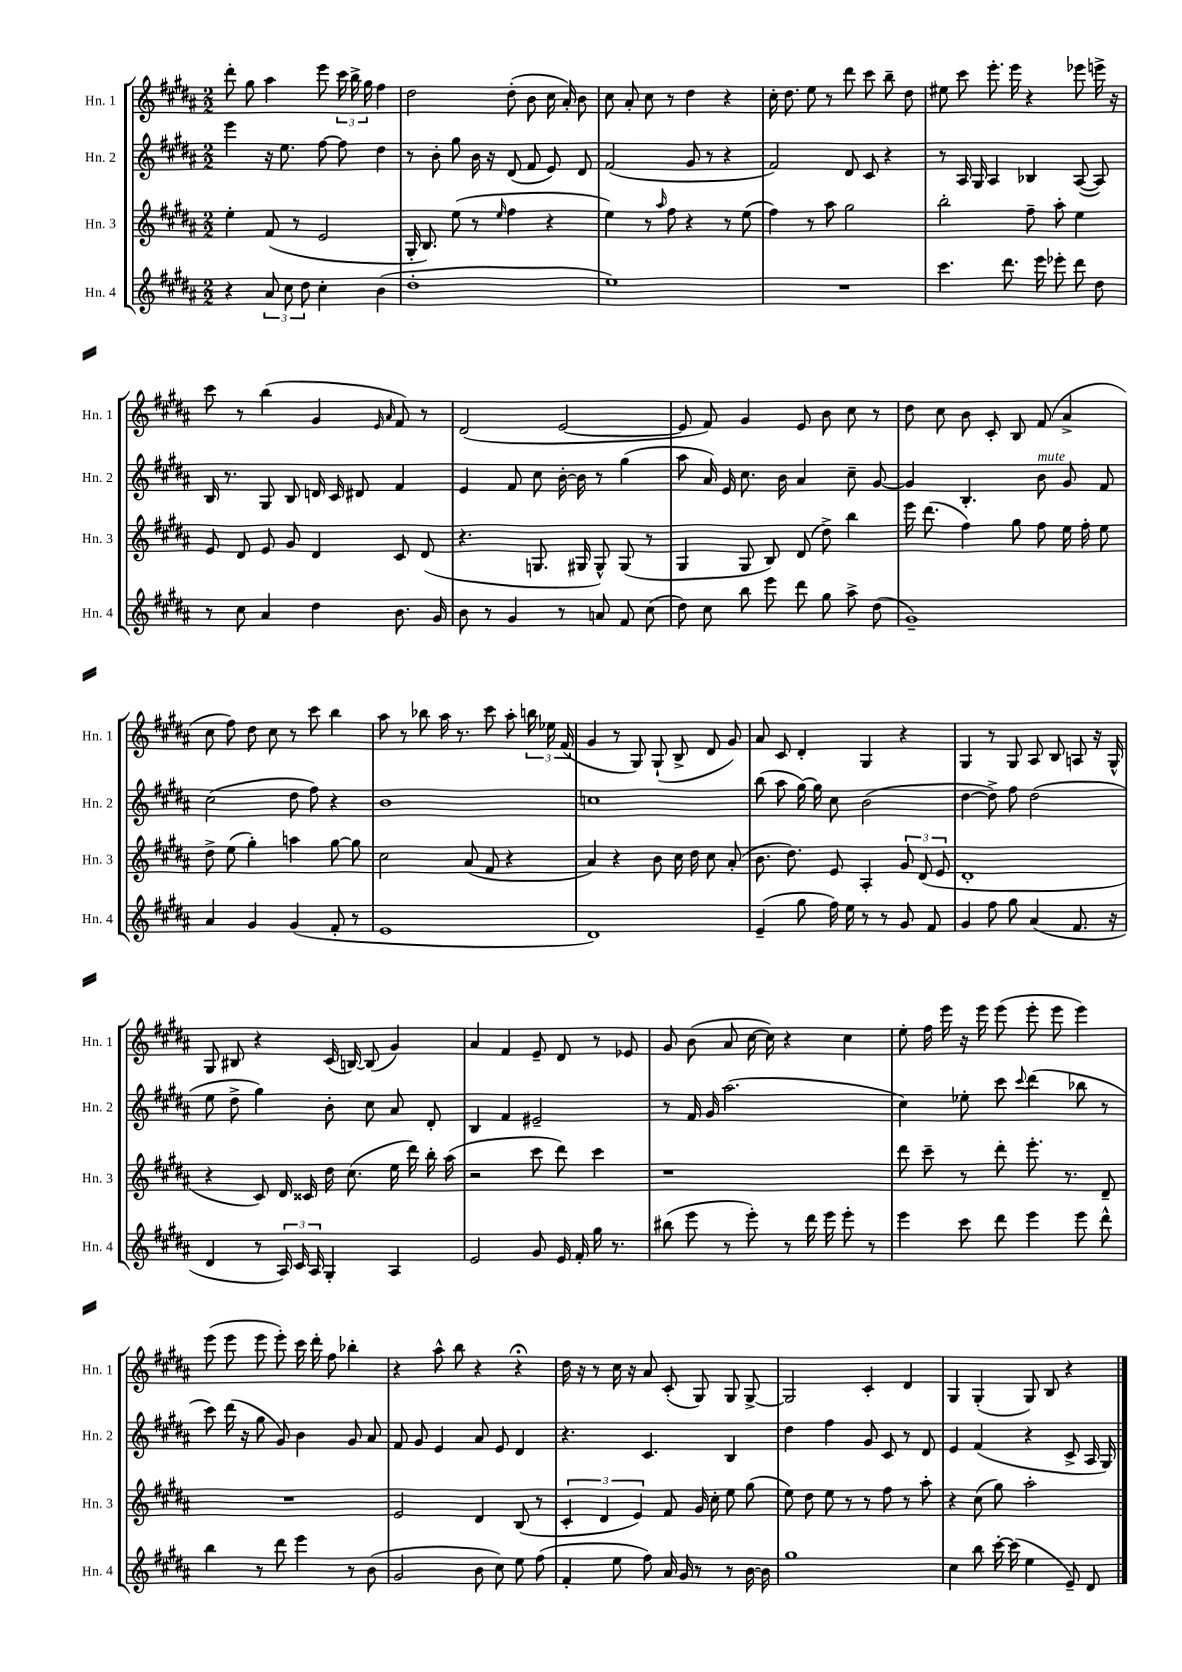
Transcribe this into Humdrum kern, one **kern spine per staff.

**kern	**kern	**kern	**kern
*staff4	*staff3	*staff2	*staff1
*clefG2	*clefG2	*clefG2	*clefG2
*k[f#c#g#d#a#]	*k[f#c#g#d#a#]	*k[f#c#g#d#a#]	*k[f#c#g#d#a#]
*M2/2	*M2/2	*M2/2	*M2/2
4r	4ee'	4eee	8ddd#'
.	.	.	8gg#
12a#	(8f#	16r	4aa#
.	.	8.ee	.
12cc#	.	.	.
.	8r	.	.
12dd#	.	.	.
4cc#'	2e	[8ff#	8eee
.	.	8ff#]	24ccc#
.	.	.	24bb^
.	.	.	24gg#
(4b	.	4dd#	4ff#
=	=	=	=
1dd#'	16G#'	8r	2dd#
.	8.B)	.	.
.	.	8b'	.
.	(8ee	8gg#	.
.	8r	16b	.
.	.	16r	.
.	16qqee	.	.
.	4ff#	(8d#	(8dd#'
.	.	8f#	8b
.	4r	8e)	16cc#
.	.	.	16a#')
.	.	8d#	8b
=	=	=	=
1ee)	4ee)	(2f#	8cc#
.	.	.	8a#'
.	8r	.	8cc#
.	16qqaa#	.	.
.	8ff#	.	8r
.	4r	8g#	4dd#
.	.	8r	.
.	8r	4r	4r
.	(8ee	.	.
=	=	=	=
1r	4ff#)	2f#)	16cc#'
.	.	.	8.dd#
.	8r	.	8ee
.	8aa#	.	8r
.	2gg#	8d#	8ddd#
.	.	8c#	8ccc#
.	.	4r	8bb~
.	.	.	8dd#
=	=	=	=
4.ccc#	2bb'	8r	8ee#
.	.	16A#	8ccc#
.	.	16G#	.
.	.	4A#	8.eee'
8.ddd#	.	.	.
.	.	.	16eee
.	8ff#~	4B-	4r
16eee	.	.	.
8eee-'	8aa#'	.	.
8ddd#	4ee	([8A#	8eee-
8dd#	.	8A#])	16eee^
.	.	.	16r
=	=	=	=
8r	8e	16B	8ccc#
.	.	8.r	.
8cc#	8d#	.	8r
4a#	8e	8G#	(4bb
.	8g#	8B	.
4dd#	4d#	16d	4g#
.	.	16c#	.
.	.	8d#	.
.	.	.	16qqe
.	.	.	16qqa#
8.b	8c#	4f#	8f#)
.	(8d#	.	8r
16g#	.	.	.
=	=	=	=
8b	4.r	4e	(2d#
8r	.	.	.
4g#	.	8f#	.
.	8.G	8cc#	.
8r	.	[16b'	[2e
.	16G#	16b]	.
8a	8G#^^)	8r	.
8f#	(8G#	(4gg#	.
(8cc#	8r	.	.
=	=	=	=
8dd#)	4G#	8aa#	8e]
8cc#	.	16a#)	8f#)
.	.	16e	.
8bb	8G#	8.cc#	4g#
8eee	8B)	.	.
.	.	16b	.
8ddd#	(8d#	4a#	8e
8gg#	8dd#^)	.	8b
8aa#^	4bb	8cc#~	8cc#
(8dd#	.	[8g#	8r
=	=	=	=
1g#~)	16eee	4g#]	8dd#
.	(8.ddd#	.	.
.	.	.	8cc#
.	4ff#)	4.B'	8b
.	.	.	8c#'
.	8gg#	.	8B
.	8ff#	8b	(8f#
.	16ee	8g#	4a#^
.	16ff#'	.	.
.	8ee	8f#	.
=	=	=	=
4a#	8dd#^	(2cc#	8cc#
.	(8ee	.	8ff#)
4g#	4gg#')	.	8dd#
.	.	.	8cc#
(4g#	4aa	8dd#	8r
.	.	8ff#)	8ccc#
8f#'	[8gg#	4r	4bb
8r	8gg#]	.	.
=	=	=	=
1e	2cc#	1b	8aa#
.	.	.	8r
.	.	.	8bb-
.	.	.	16aa#
.	.	.	8.r
.	(8a#	.	.
.	8f#	.	8ccc#
.	4r	.	8aa#'
.	.	.	24bb
.	.	.	24ee-
.	.	.	(24f#
=	=	=	=
1d#)	4a#)	1cc	4g#
.	4r	.	8r
.	.	.	8G#)
.	8b	.	(8G#`
.	16cc#	.	8B^
.	16dd#	.	.
.	8cc#	.	8d#
.	(8a#'	.	8g#)
=	=	=	=
(4e~	8.b	(8bb	8a#
.	.	8aa#	8c#
.	8.dd#)	.	.
8gg#	.	[16gg#)	4d#'
.	.	16gg#]	.
16ff#)	8e	8cc#	.
16ee	.	.	.
8r	4A#'	(2b	4G#
8r	.	.	.
8g#	12g#	.	4r
.	(12d#	.	.
8f#	.	.	.
.	12e	.	.
=	=	=	=
4g#	1d#'	[4dd#	4G#
8ff#	.	8dd#^])	8r
8gg#	.	8ff#	8G#
(4a#	.	(2dd#	8A#
.	.	.	8B
8.f#	.	.	8A
.	.	.	16r
16r	.	.	16G#^^
=	=	=	=
4d#	4r	8ee	8G#
.	.	8dd#^	8B#
8r	8c#)	4gg#)	4r
24A#)	16d#	.	.
24c#	.	.	.
.	16c##	.	.
24A#	.	.	.
4G#'	16dd#	8b'	(16c#
.	(8.cc#	.	[16B)
.	.	8cc#	(8B]
4A#	16ee	8a#	4g#)
.	16ddd#)	.	.
.	16bb'	8d#'	.
.	(16aa#	.	.
=	=	=	=
2e	2r	4B	4a#
.	.	4f#	4f#
8g#	8ccc#	2e#~	8e~
16e	8ddd#)	.	8d#
16f#'	.	.	.
16gg#	4ccc#	.	8r
8.r	.	.	.
.	.	.	8e-
=	=	=	=
(8bb#	1r	8r	8g#
8eee	.	16f#	(8b
.	.	16g#	.
8r	.	(2.aa#	8a#
8eee')	.	.	[16cc#
.	.	.	16cc#])
8r	.	.	4r
16ddd#	.	.	.
16eee	.	.	.
8eee'	.	.	4cc#
8r	.	.	.
=	=	=	=
4eee	8ddd#	4cc#)	8ee'
.	8ccc#~	.	16ff#
.	.	.	16eee
8ccc#	8r	8ee-'	16r
.	.	.	16eee
8ddd#	8ddd#'	8ccc#	(8eee
.	.	8qqccc#	.
4eee	8.eee'	(4ddd#	8eee'
.	.	.	8eee
.	8.r	.	.
8eee	.	8bb-	4eee)
8ddd#^^	8d#~	8r	.
=	=	=	=
4bb	1r	8ccc#)	(8eee
.	.	(16ddd#	8eee
.	.	16r	.
8r	.	8gg#	8eee
8ddd#	.	8g#)	8eee')
4eee	.	4b	16ccc#
.	.	.	16ddd#'
.	.	.	8ff#
8r	.	8g#	4bb-'
(8b	.	8a#	.
=	=	=	=
2g#	2e	8f#	4r
.	.	8g#	.
.	.	4e	8aa#^^
.	.	.	8bb
8b	4d#	8a#	4r
8cc#)	.	8e	.
8ee	(8B	4d#	4r;
(8ff#	8r	.	.
=	=	=	=
4f#'	6c#'	4.r	16dd#
.	.	.	16r
.	.	.	8r
.	6d#	.	.
8ee	.	.	16cc#
.	.	.	16r
.	6e)	.	.
8ff#)	.	4.c#	8a#
16a#	8f#	.	(8c#'
16g#	.	.	.
8r	16g#	.	8G#)
.	16cc#'	.	.
8r	8ee	4B	8G#
[16b	(8gg#	.	[8G#^
16b]	.	.	.
=	=	=	=
1gg#	8ee)	4dd#	2G#]
.	8dd#	.	.
.	8ee	4ff#	.
.	8r	.	.
.	8r	8g#	4c#'
.	8ff#	8c#	.
.	8r	8r	4d#
.	8aa#'	8d#	.
=	=	=	=
4cc#	4r	4e	4G#
8bb	(8cc#	(4f#	(4G#'
[16ccc#'	8gg#)	.	.
(16ccc#]	.	.	.
4ee	2aa#'	4r	8G#)
.	.	.	8B
8e~)	.	8c#^	4r
8d#	.	16A#	.
.	.	16G#)	.
==	==	==	==
*-	*-	*-	*-
